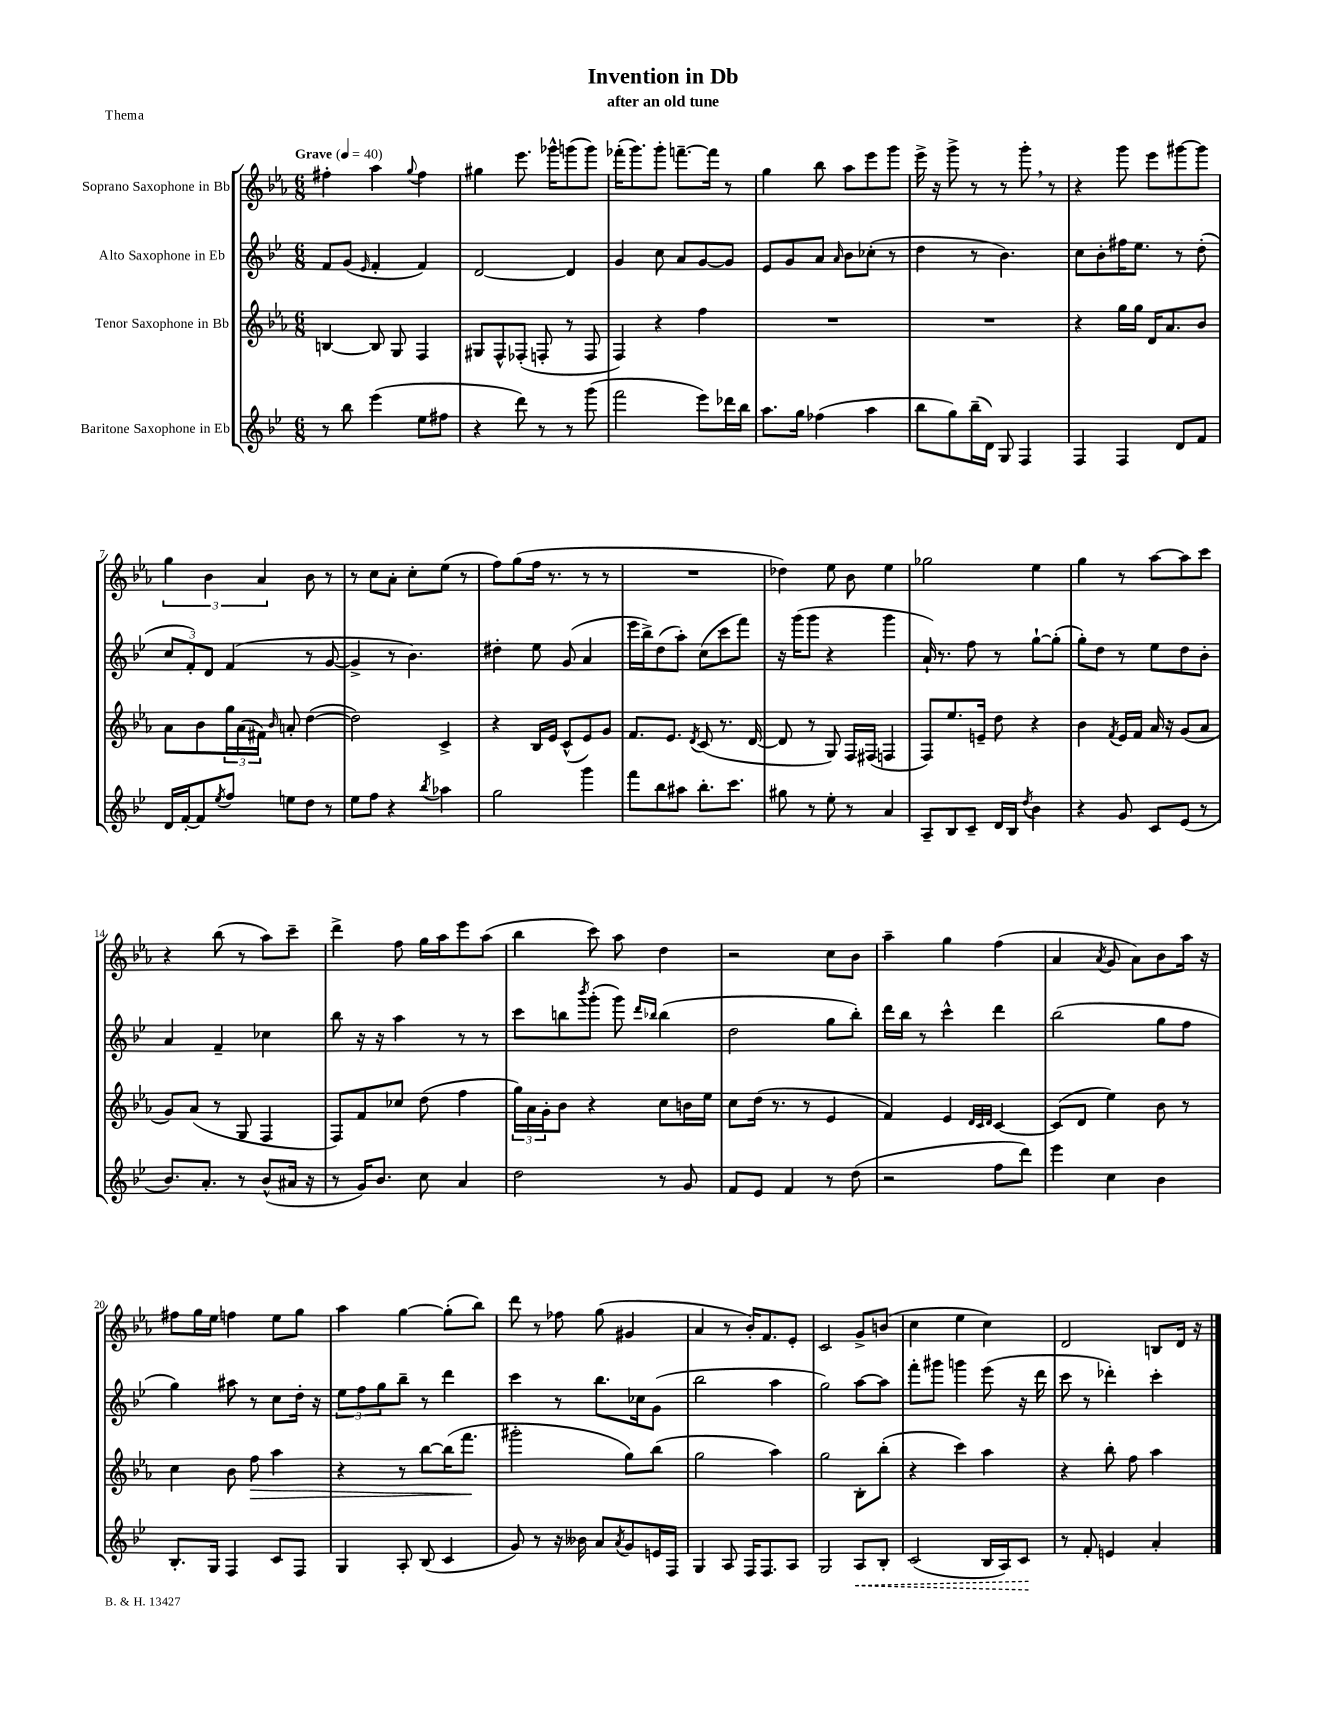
\header { title = "Invention in Db" subtitle = "after an old tune" piece = "Thema" }
<<
\new StaffGroup <<
\new Staff = "s0" \with { instrumentName = "Soprano Saxophone in Bb" } {
    \clef treble \key ees \major \numericTimeSignature \time 6/8 \tempo "Grave" 4 = 40
    fis''4-. aes''4 \appoggiatura { g''8 } fis''4 |
    gis''4 ees'''8. ges'''16-^ g'''8( g'''8) |
    fes'''16-.( g'''8.) g'''8-. f'''8.~-- f'''16 r8 |
    g''4 bes''8 aes''8 ees'''8 g'''8 |
    ees'''16-> r16 g'''8-> r8 r8 g'''8-. \breathe r8 |
    r4 g'''8 ees'''8 gis'''8~ gis'''8 |
    \tuplet 3/2 { g''4 bes'4 aes'4 } bes'8 r8 |
    r8 c''8 aes'8-. c''8-. ees''8( r8 |
    f''8) g''8( f''16 r8. r8 r8 |
    R2. |
    des''4) ees''8 bes'8 ees''4 |
    ges''2 ees''4 |
    g''4 r8 aes''8~ aes''8 c'''8 |
    r4 bes''8( r8 aes''8) c'''8-- |
    d'''4-> f''8 g''16 aes''16 ees'''8 aes''8( |
    bes''4 c'''8) aes''8 d''4 |
    r2 c''8 bes'8 |
    aes''4-- g''4 f''4( |
    aes'4 \acciaccatura { aes'8 } g'8 aes'8) bes'8 aes''16 r16 |
    fis''8 g''16 ees''16 f''4 ees''8 g''8 |
    aes''4 g''4~ g''8-.( bes''8) |
    d'''8 r8 fes''8 g''8( gis'4 |
    aes'4 r8 bes'16-.) f'8. ees'8-. |
    c'2 g'8-> b'8( |
    c''4 ees''4 c''4) |
    d'2 b8 d'16 r16 \bar "|." |
}
\new Staff = "s1" \with { instrumentName = "Alto Saxophone in Eb" } {
    \clef treble \key bes \major \numericTimeSignature \time 6/8
    f'8 g'8( \grace { ees'16 } f'4-. f'4) |
    d'2~ d'4 |
    g'4 c''8 a'8 g'8~ g'8 |
    ees'8 g'8 a'8 \grace { a'16 } bes'8 ces''8-.( r8 |
    d''4 r8 bes'4.) |
    c''8 bes'8-. fis''16 ees''8. r8 d''8-.( |
    \tuplet 3/2 { c''8 f'8-.) d'8 } f'4( r8 g'8~ |
    g'4-> r8 bes'4.) |
    dis''4-. ees''8 g'8( a'4 |
    ees'''16 bes''16->) d''8( a''8-.) c''8( c'''8 f'''8) |
    r16 g'''16( g'''8 r4 g'''4 |
    a'16-!) r8. f''8 r8 g''8~-! g''8-.( |
    g''8-.) d''8 r8 ees''8 d''8 bes'8-. |
    a'4 f'4-- ces''4 |
    bes''8 r16 r16 a''4 r8 r8 |
    c'''8 b''8 \acciaccatura { bes'''8 } g'''8-.( g'''8) \grace { d'''16 bes''16 } bes''4( |
    d''2 g''8 bes''8-.) |
    d'''16 bes''16 r8 c'''4-^ d'''4 |
    bes''2( g''8 f''8 |
    g''4) ais''8 r8 c''8 d''16-. r16 |
    \tuplet 3/2 { ees''8 f''8 g''8 } bes''8-- r8 d'''4 |
    c'''4 r8 bes''8. ces''16 g'8( |
    bes''2 a''4 |
    g''2) a''8~ a''8 |
    f'''8-. gis'''8 g'''4 ees'''8( r16 d'''16 |
    c'''8 r8 des'''4-.) c'''4-. \bar "|." |
}
\new Staff = "s2" \with { instrumentName = "Tenor Saxophone in Bb" } {
    \clef treble \key ees \major \numericTimeSignature \time 6/8
    b4~ b8 g8 f4 |
    gis8 f8-^ fes8-.( f8-. r8 f8 |
    f4) r4 f''4 |
    R2. |
    R2. |
    r4 g''16 g''16 d'16 aes'8. bes'8 |
    aes'8 bes'8 \tuplet 3/2 { g''16 aes'16( fis'16) } \grace { bes'16 } a'8-. d''4~( |
    d''2) c'4-> |
    r4 bes16 ees'16 c'8-^( ees'8) g'8 |
    f'8. ees'8. \acciaccatura { d'8 } c'8( r8. d'16~ |
    d'8 r8 g8) f16 fis16( f4 |
    f8) ees''8. e'16-- d''8 r4 |
    bes'4 \acciaccatura { f'8 } ees'16 f'16 aes'16 r16 g'8( aes'8 |
    g'8) aes'8( r8 g8 f4 |
    f8) f'8 ces''8 d''8( f''4 |
    \tuplet 3/2 { g''16) aes'16 g'16-. } bes'8 r4 c''8 b'16 ees''16 |
    c''8 d''16( r8. r8 ees'4 |
    f'4) ees'4 \grace { d'32 c'32 d'32 } c'4~ |
    c'8( d'8 ees''4) bes'8 r8 |
    c''4 bes'8 f''8\> aes''4 |
    r4 r8 bes''8~ bes''16( f'''8.\! |
    gis'''2-. g''8) bes''8( |
    g''2 aes''4) |
    g''2 bes8-. bes''8-.( |
    r4 c'''4) aes''4 |
    r4 bes''8-. f''8 aes''4 \bar "|." |
}
\new Staff = "s3" \with { instrumentName = "Baritone Saxophone in Eb" } {
    \clef treble \key bes \major \numericTimeSignature \time 6/8
    r8 bes''8 ees'''4( ees''8 fis''8 |
    r4 d'''8) r8 r8 g'''8( |
    f'''2 ees'''8) des'''16 bes''16 |
    a''8. g''16 fes''4( a''4 |
    bes''8 g''8) bes''16--( d'16) g8 f4 |
    f4 f4 d'8 f'8 |
    d'16 f'16~-. f'8 \acciaccatura { ees''8 } f''8 e''8 d''8 r8 |
    ees''8 f''8 r4 \acciaccatura { bes''8 } aes''4 |
    g''2 g'''4 |
    f'''8 bes''8 ais''8 bes''8.-. c'''8. |
    gis''8 r8 ees''8-. r8 a'4 |
    a8-- bes8 c'8-- d'16 bes16 \acciaccatura { d''8 } bes'4 |
    r4 g'8 c'8 ees'8( r8 |
    bes'8.) a'8.-. r8 bes'8-^( ais'16 r16 |
    r8 g'16) bes'8. c''8 a'4 |
    d''2 r8 g'8 |
    f'8 ees'8 f'4 r8 d''8( |
    r2 f''8 d'''8) |
    ees'''4 c''4 bes'4 |
    bes8.-. g16 f4 c'8 f8 |
    g4 a8-. bes8( c'4 |
    g'8) r8 r16 beses'16 a'8 \acciaccatura { a'8 } g'8 e'16 f16 |
    g4 a8 f16 f8. a8 |
    g2 \once \override Hairpin.style = #'dashed-line a8\< bes8-. |
    c'2( bes16 a16) c'8\! |
    r8 f'8-. e'4 a'4-. \bar "|." |
}
>>
>>
